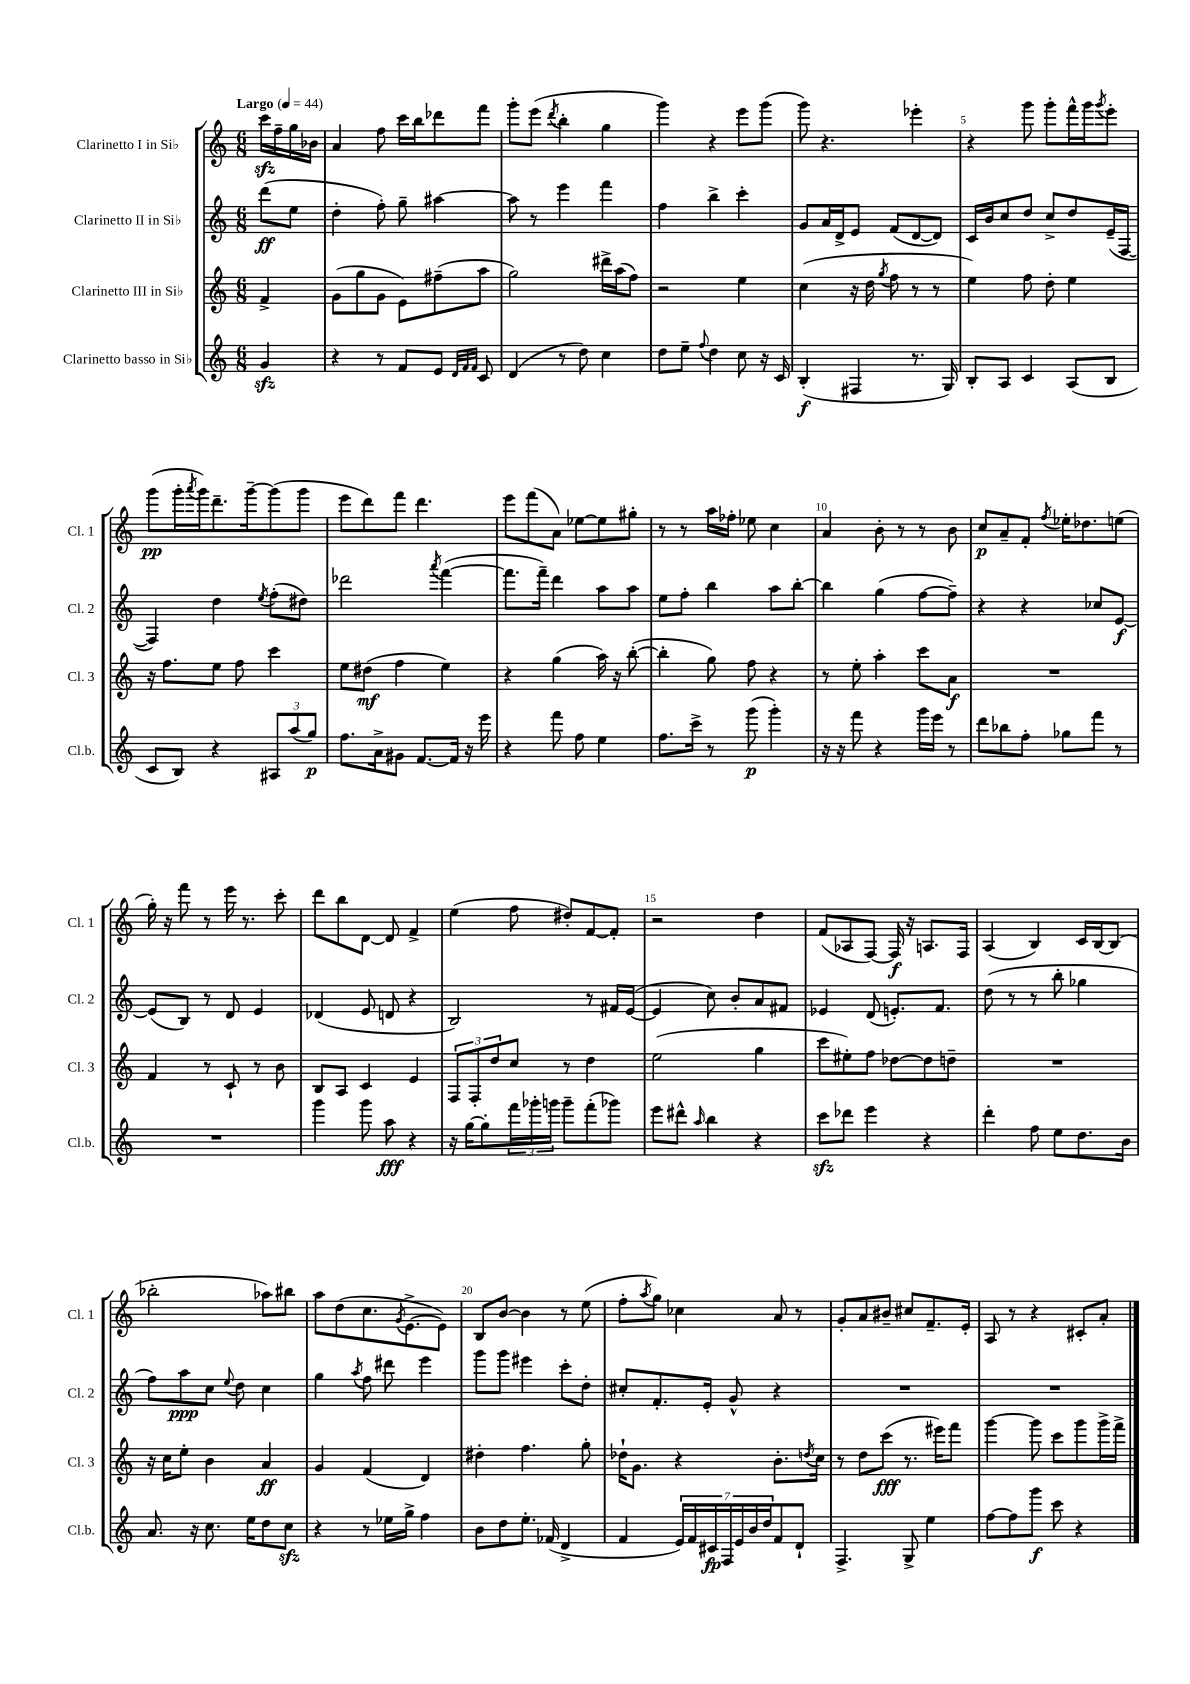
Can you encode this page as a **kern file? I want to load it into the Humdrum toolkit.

**kern	**kern	**kern	**kern
*staff4	*staff3	*staff2	*staff1
*clefG2	*clefG2	*clefG2	*clefG2
*k[]	*k[]	*k[]	*k[]
*M6/8	*M6/8	*M6/8	*M6/8
*MM44	*MM44	*MM44	*MM44
4g	4f^	(8ddd	16ccc
.	.	.	16ff~
.	.	8ee	16gg
.	.	.	16b-
=	=	=	=
4r	(8g	4dd'	4a
.	8gg	.	.
8r	8g	8ff')	8ff
8f	8e)	8gg~	16ccc
.	.	.	16bb
8e	(8ff#~	[4aa#	8ddd-
32qqd	.	.	.
32qqf	.	.	.
32qqf	.	.	.
8c	8aa	.	8fff
=	=	=	=
(4d	2gg)	8aa#]	8ggg'
.	.	8r	(8eee
.	.	.	8qddd
8r	.	4eee	4bb'
8dd)	.	.	.
4cc	16ddd#^	4fff	4gg
.	(16aa	.	.
.	8ff)	.	.
=	=	=	=
8dd	2r	4ff	4ggg)
8ee~	.	.	.
8qqff	.	.	.
4dd	.	4bb^	4r
8cc	4ee	4ccc'	8eee
16r	.	.	(8ggg
16c	.	.	.
=	=	=	=
(4B'	(4cc	8g	8ggg)
.	.	16a	4.r
.	.	16d^	.
4F#	16r	8e	.
.	16dd	.	.
.	8qgg	.	.
.	8ff	(8f	.
8.r	8r	[8d	4eee-'
.	8r	8d])	.
16G)	.	.	.
=	=	=	=
8B'	4ee)	16c	4r
.	.	16b	.
8A	.	8cc	.
4c	8ff	8dd	8ggg
.	8dd'	8cc^	8ggg'
(8A	4ee	8dd	16fff^^
.	.	.	16ggg
.	.	.	8qggg
8B	.	(16e~	8eee'
.	.	[16F	.
=	=	=	=
8c	16r	4F])	(8ggg
.	8.ff	.	.
8B)	.	.	16ggg'
.	.	.	8qaaa
.	.	.	16ggg)
4r	8ee	4dd	8.ddd~
.	8ff	.	.
.	.	.	[16ggg~
.	.	8qee	.
12A#	4ccc	(8ff'	(8ggg]
(12aa	.	.	.
.	.	8dd#)	8ggg
12gg)	.	.	.
=	=	=	=
8.ff	8ee	2ddd-	8eee
.	(8dd#	.	8ddd)
16a^	.	.	.
8g#	4ff	.	8fff
[8.f	.	.	4.ddd
.	.	8qaaa	.
.	4ee)	([4fff	.
16f]	.	.	.
16r	.	.	.
16eee	.	.	.
=	=	=	=
4r	4r	8.fff]	8eee
.	.	.	(8fff
.	.	16fff~)	.
8fff	(4gg	4ddd	8a)
8ff	.	.	[8ee-
4ee	16aa)	8aa	8ee-]
.	16r	.	.
.	([8bb'	8aa	8gg#'
=	=	=	=
8.ff	4bb']	8ee	8r
.	.	8ff'	8r
16ccc^	.	.	.
8r	8gg)	4bb	16aa
.	.	.	16ff-'
(8ggg	8ff	.	8ee-
4ggg')	4r	8aa	4cc
.	.	[8bb'	.
=	=	=	=
16r	8r	4bb]	4a
16r	.	.	.
8fff	8ee'	.	.
4r	4aa'	(4gg	8b'
.	.	.	8r
16ggg	8ccc	[8ff	8r
16eee	.	.	.
8r	8a	8ff~])	8b
=	=	=	=
8ddd	2.r	4r	8cc
8bb-	.	.	8a~
8ff'	.	4r	8f'
.	.	.	8qff
8gg-	.	.	16ee-'
.	.	.	8.dd-
8fff	.	8cc-	.
8r	.	[8e	(8ee
=	=	=	=
2.r	4f	(8e]	16gg')
.	.	.	16r
.	.	8B)	8fff
.	8r	8r	8r
.	8c`	8d	16eee
.	.	.	8.r
.	8r	4e	.
.	8b	.	8ccc'
=	=	=	=
4ggg	8B	(4d-	8ddd
.	8A	.	8bb
8ggg	4c	8e	[8d
8aa	.	8d	8d]
4r	4e	4r	4f^
=	=	=	=
16r	12F	2B)	(4ee
[16gg	.	.	.
.	12F'	.	.
8gg']	.	.	.
.	12dd	.	.
24fff	8cc	.	8ff
24ggg-'	.	.	.
24ggg	.	.	.
8ggg~	8r	.	8dd#')
(8fff'	4dd	8r	[8f
8ggg-)	.	16f#	8f']
.	.	([16e	.
=	=	=	=
8eee	(2ee	4e]	2r
8ddd#^^	.	.	.
16qqaa	.	.	.
4bb	.	8cc)	.
.	.	8b'	.
4r	4gg	8a	4dd
.	.	8f#	.
=	=	=	=
8ccc	8ccc	4e-	(8f
8ddd-	8ee#')	.	8A-
4eee	8ff	(8d	[8F)
.	[8dd-	8.e')	16F]
.	.	.	16r
4r	8dd-]	.	8.A
.	.	8.f	.
.	8dd~	.	.
.	.	.	16F
=	=	=	=
4ddd'	2.r	(8dd	(4A
.	.	8r	.
8ff	.	8r	4B)
8ee	.	8bb'	.
8.dd	.	4gg-	16c
.	.	.	[16B
.	.	.	(8B]
16b	.	.	.
=	=	=	=
8.a	16r	8ff)	2bb-'
.	16cc	.	.
.	8ee'	8aa	.
16r	.	.	.
8.cc	4b	8cc	.
.	.	8qqee	.
.	.	8dd	.
16ee	.	.	.
8dd	4a	4cc	8aa-)
8cc	.	.	8bb#
=	=	=	=
4r	4g	4gg	8aa
.	.	.	(8dd
.	.	8qaa	.
8r	(4f	8ff	8.cc
16ee-	.	8ddd#	.
.	.	.	8qg
16gg^	.	.	[8.e^
4ff	4d)	4eee	.
.	.	.	8e])
=	=	=	=
8b	4dd#'	8ggg	8B
8dd	.	8ggg	[8b
8.ee'	4.ff	4eee#	4b]
(16f-	.	.	.
4d^	.	8ccc'	8r
.	8gg'	8dd'	(8ee
=	=	=	=
4f	16dd-`	8cc#'	8ff'
.	8.g	.	.
.	.	.	8qaa
.	.	8.f'	8gg)
28e)	4r	.	4cc-
28f	.	.	.
.	.	16e'	.
28c#	.	.	.
28F	.	.	.
.	.	8g^^	.
28e	.	.	.
28b	.	.	.
28dd	.	.	.
8f	8.b'	4r	8a
8d`	.	.	8r
.	8qdd	.	.
.	16cc	.	.
=	=	=	=
4.F^	8r	2.r	8g'
.	8dd	.	8a
.	(8ccc	.	8b#~
8G^	8.r	.	8cc#
4ee	.	.	8.f~
.	16eee#)	.	.
.	8fff	.	.
.	.	.	16e'
=	=	=	=
[8ff	[4ggg	2.r	8A
8ff]	.	.	8r
8ggg	8ggg]	.	4r
8ccc	8ccc	.	.
4r	8ggg	.	8c#'
.	16ggg^	.	8a'
.	16fff^	.	.
==	==	==	==
*-	*-	*-	*-
